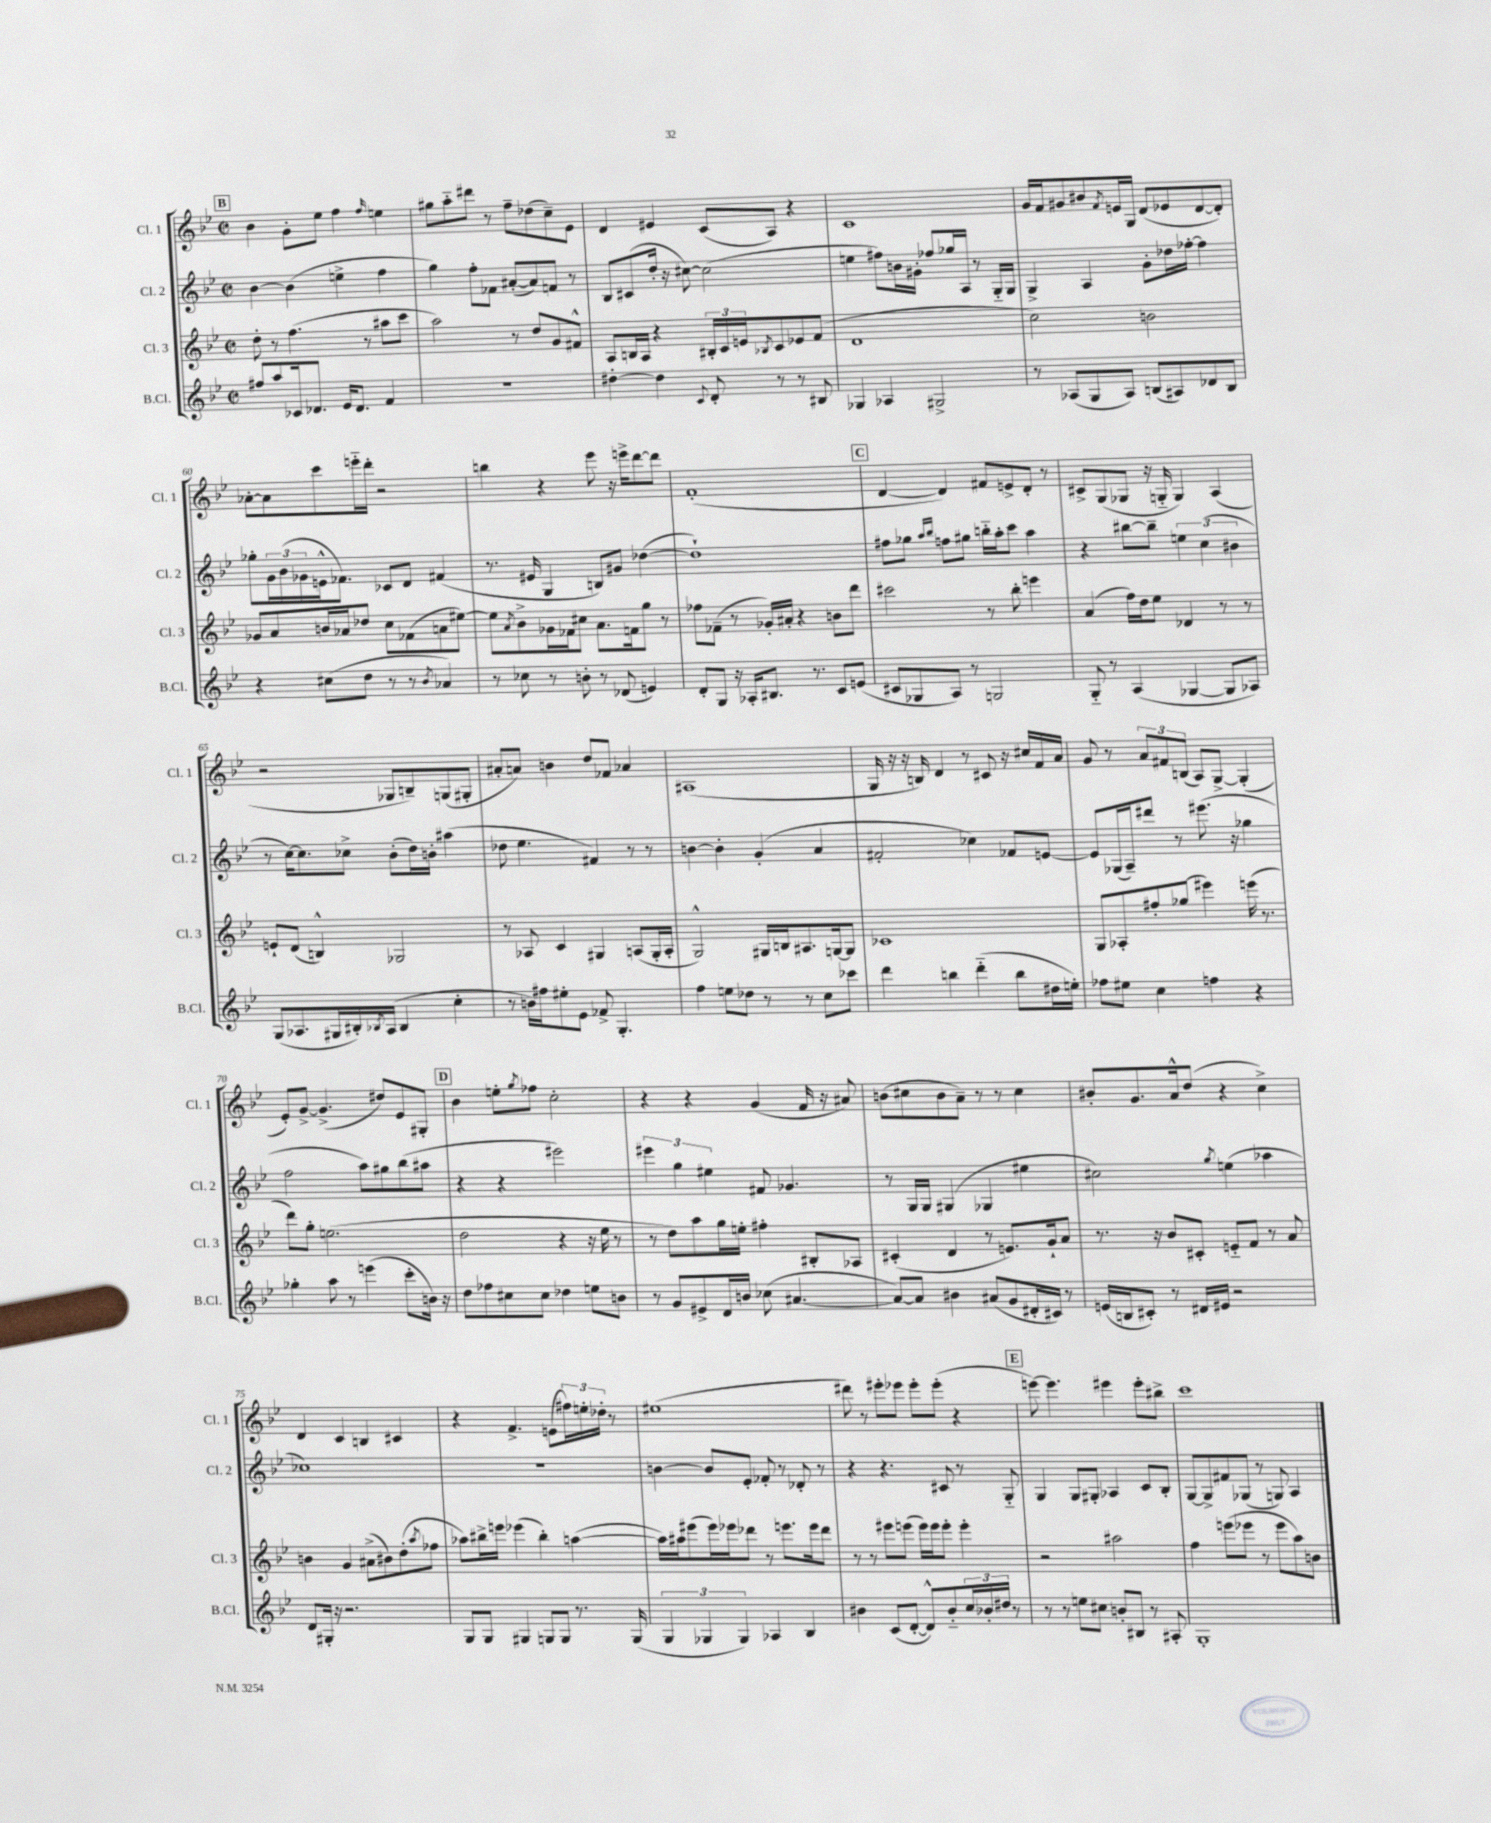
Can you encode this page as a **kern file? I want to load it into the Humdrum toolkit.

**kern	**kern	**kern	**kern
*staff4	*staff3	*staff2	*staff1
*clefG2	*clefG2	*clefG2	*clefG2
*k[b-e-]	*k[b-e-]	*k[b-e-]	*k[b-e-]
*M2/2	*M2/2	*M2/2	*M2/2
*met(c|)	*met(c|)	*met(c|)	*met(c|)
8ff#	8dd'	[4b-	4b-
8aa	8r	.	.
16c-	(4.ff	(4b-]	8g'
8.d-	.	.	.
.	.	.	8ee-
16e-	.	4ee^	4ff
8.d-	.	.	.
.	8r	.	.
.	.	.	16qqff
4f	8aa#	4ff	4ee
.	8ccc	.	.
=	=	=	=
1r	2aa)	4gg)	8gg#
.	.	.	8aa'~
.	.	8ff'	8ddd#
.	.	8f-	8r
.	8r	([8a#'	8ff~
.	8dd	8a#])	(8dd-
.	8g	8f	8cc~)
.	8f#^^	8r	8e-
=	=	=	=
[4dd#'	8A	8B-	4d
.	16B	(8c#	.
.	16A	.	.
4dd#]	4r	16dd'	4e#
.	.	16r	.
.	.	[8cc#)	.
8qqc	.	.	.
8d'	24B#'	(2cc#]	(8c
.	24c	.	.
.	24e	.	.
.	8qB-	.	.
8r	8c	.	8A)
8r	8e-	.	4r
8B#	(8f	.	.
=	=	=	=
4G-	1d	4ee	1c
4A-	.	8ff#)	.
.	.	16b	.
.	.	16g#'	.
2G#^	.	8ff-	.
.	.	16gg-	.
.	.	16A	.
.	.	8r	.
.	.	16G'~	.
.	.	16G	.
=	=	=	=
8r	2cc)	4G^	16g
.	.	.	16f
(8A-	.	.	8g#
8G	.	4A	8b#
.	.	.	8qf
8A-)	.	.	16e
.	.	.	16G
(8B	2b	8g'	(8d
8A#)	.	16dd-	8e-
.	.	[16ff-'	.
8d-	.	4ff-]	[8d
8B	.	.	8d'])
=	=	=	=
4r	8g-	8gg-'	[8a-'
.	8a	24g	8a-]
.	.	(24b-	.
.	.	24g-	.
(8cc#	16b	16e^^	8ccc
.	16a-	8.f-)	.
8dd	8dd-	.	16eee'~
.	.	.	16ddd'
8r	8cc	8c-	2r
8r	(8f-	8d	.
8qb-	.	.	.
4a-)	8a	(4f#	.
.	[8ee#)	.	.
=	=	=	=
8r	8ee#]	8.r	4bb
.	8qa	.	.
8cc-	8b-^	.	.
.	.	16e#	.
8r	16g-	4G	4r
.	16f-	.	.
8b'	8cc#	.	.
8r	8.a	8B)	8eee-
(8d-	.	8g#	16r
.	16f	.	16eee^
4e)	8gg	([4dd-	[8ddd
.	8r	.	8ddd]
=	=	=	=
8d'	8ff-	1dd-`])	(1f'
8G	(8f-~	.	.
16r	8r	.	.
16A-'	.	.	.
8.B#	16g-')	.	.
.	16a#'	.	.
.	4r	.	.
8.r	.	.	.
8c	8b	.	.
(8e	8ddd	.	.
=	=	=	=
8c#	2ccc#	8ff#	[4d
8G-	.	8gg-	.
.	.	16qqaa	.
.	.	16qqbb-	.
8A)	.	8ff	4d])
8r	.	8gg#	.
2G	8r	16bb'~	8f#
.	.	16aa'	.
.	8bb-'	8ccc	8e^
.	4eee	4aa	8d'
.	.	.	8r
=	=	=	=
8G'~	(4a	4r	8c#^
8r	.	.	(8G
(4A	16ff)	[8bb#	8G-
.	16dd	.	.
.	8ee-	8bb#~]	16r
.	.	.	16G'~
[4G-	4d-	6ee	4G)
.	.	(6cc	.
8G-]	8r	.	(4A
.	.	6b#	.
8A-)	8r	.	.
=	=	=	=
(8G	8e`	8r	2r
8.A-	(8d	[16cc)	.
.	.	8.cc]	.
.	4B^^)	.	.
16G#	.	.	.
16B#')	.	8cc-^	.
8qB-	.	.	.
(16A-	.	.	.
4B-	2G-	(8b-'	8G-
.	.	16dd)	8B~)
.	.	16b'	.
4cc'	.	(4aa#	(8G
.	.	.	8G#'
=	=	=	=
8r	8r	8dd-	8a#'
16b)	8A-	4.ee-	8a)
16ff#	.	.	.
8ee#'	4c	.	4b
8e-	.	.	.
8f-^	4G#	4f#)	8dd
4.G'	.	.	8f-
.	(8A	8r	4a-
.	16G#'	8r	.
.	16A'	.	.
=	=	=	=
4ff	2G^^)	[4b	(1A#
8ee	.	4b']	.
8dd-	.	.	.
8r	16G#	(4g'	.
.	16B	.	.
8r	8.A#	.	.
8cc	.	4a	.
.	[16G	.	.
8ccc-	8G]	.	.
=	=	=	=
4ddd	1c-	2f#'	16G
.	.	.	16r
.	.	.	16r
.	.	.	16B)
4bb	.	.	4d
(4ddd'~	.	4cc-)	8r
.	.	.	8c#
8bb	.	8f-	16r
.	.	.	16cc#
16dd#	.	[8e	16f
16ee')	.	.	16a
=	=	=	=
8ff-	8G	8e]	8g
8ee#	8A-'	(16G-	8r
.	.	16A~)	.
4cc	8ff#'	8ddd#	12a
.	.	.	12f#
.	(8gg-	8r	.
.	.	.	(12B
4ff	4eee#)	(8.eee#	8A)
.	.	.	[8G^
.	.	16r	.
4r	(16eee	4gg-	(4G']
.	8.r	.	.
=	=	=	=
4gg-'	8ddd)	2ff	8e-')
.	8gg'	.	[8g^
8aa	(2.ee	.	(4.g^]
8r	.	.	.
(4eee	.	8aa)	.
.	.	8gg#	8dd#)
8ccc'	.	(8bb-	8e-
16b)	.	8aa#	8G#'
16r	.	.	.
=	=	=	=
8dd	2dd	4r	4b-
8ff-	.	.	.
8cc#	.	4r	8ee'
.	.	.	8qgg
8cc#	.	.	8ff-
4dd-	4r	2eee#)	2cc'
8ee	16r	.	.
.	16ee-	.	.
8b	8r	.	.
=	=	=	=
8r	8r	6eee#	4r
8g	8dd)	.	.
.	.	6gg	.
8e#^	8aa	.	4r
.	.	6ee#	.
16d	16gg	.	.
16b	16ee'	.	.
(8cc-	4ff#'	8f#	(4g
[4.a#	.	4.g-	.
.	8B#'	.	16f
.	.	.	16r
.	8A-	.	8a#)
=	=	=	=
8a#_)	(4c#'	8r	(8b
8a#]	.	16G	8cc#
.	.	16G	.
4b#	4d	(4G#	8b
.	.	.	8a~)
(8a#	8r	4G-	8r
8g	8.e)	.	8r
16d#'	.	4ee#	4cc#
16c#)	16g`	.	.
8r	8a	.	.
=	=	=	=
(16e	8.r	2cc#)	8b#'
16B	.	.	.
8c#')	.	.	8.g
.	16r	.	.
8r	8b-	.	.
.	.	.	16a^^
16d#	8c#'	.	(8dd
16e#	.	.	.
.	.	8qgg	.
2r	8e'~	(4ee	4r
.	8f	.	.
.	8r	4aa-	4cc^)
.	8a	.	.
=	=	=	=
8d	4b	1cc-)	4d
16G#'	.	.	.
16r	.	.	.
2.r	4g	.	4c
.	(8a#^	.	4B
.	8b#)	.	.
.	(8dd'	.	4c#
.	8qaa	.	.
.	8ff-	.	.
=	=	=	=
8G	8aa-)	1r	4r
8G	16bb#^	.	.
.	16eee	.	.
4G#	(4eee-	.	4.f^
8G	4bb#')	.	.
8G	.	.	(8e
8.r	([4aa	.	24ff#)
.	.	.	24ee'
.	.	.	24dd-'
.	.	.	8r
(16G	.	.	.
=	=	=	=
6G	16aa])	[4b	(1ee#
.	16aa#	.	.
.	(8eee#	.	.
6G-	.	.	.
.	16eee#)	8b]	.
.	16eee-	.	.
6G-)	.	.	.
.	8ddd-	8e-'	.
4A-	8r	8f-'	.
.	8.eee	8r	.
4B-	.	8d-'	.
.	16eee	.	.
.	8ddd-	8r	.
=	=	=	=
4b#	8r	4r	8ddd#)
.	8r	.	8r
(8c	8eee#	4.r	8eee#'
[8d'	(8eee	.	8eee-
8d^^])	16eee)	.	8eee-'
.	16eee	.	.
8b#'~	8eee'	8c#	(8eee-'
24cc	4eee'	8r	4r
24b-'	.	.	.
24dd#	.	.	.
8r	.	8G'~	.
=	=	=	=
8r	2r	4G	[8eee)
8r	.	.	4.eee]
8ee	.	8G	.
8cc#	.	8G#'	.
8b'	2aa#	4A-	4eee#
8B#	.	.	.
8r	.	8c	8eee#'
8A#'	.	8B-'	8bb#^
=	=	=	=
1G'	4ff	[8G	1ccc
.	.	8G^]	.
.	(8eee	8f#	.
.	8eee-	(8G-	.
.	8r	8r	.
.	8eee-	8G)	.
.	8aa)	4A	.
.	8b	.	.
==	==	==	==
*-	*-	*-	*-
